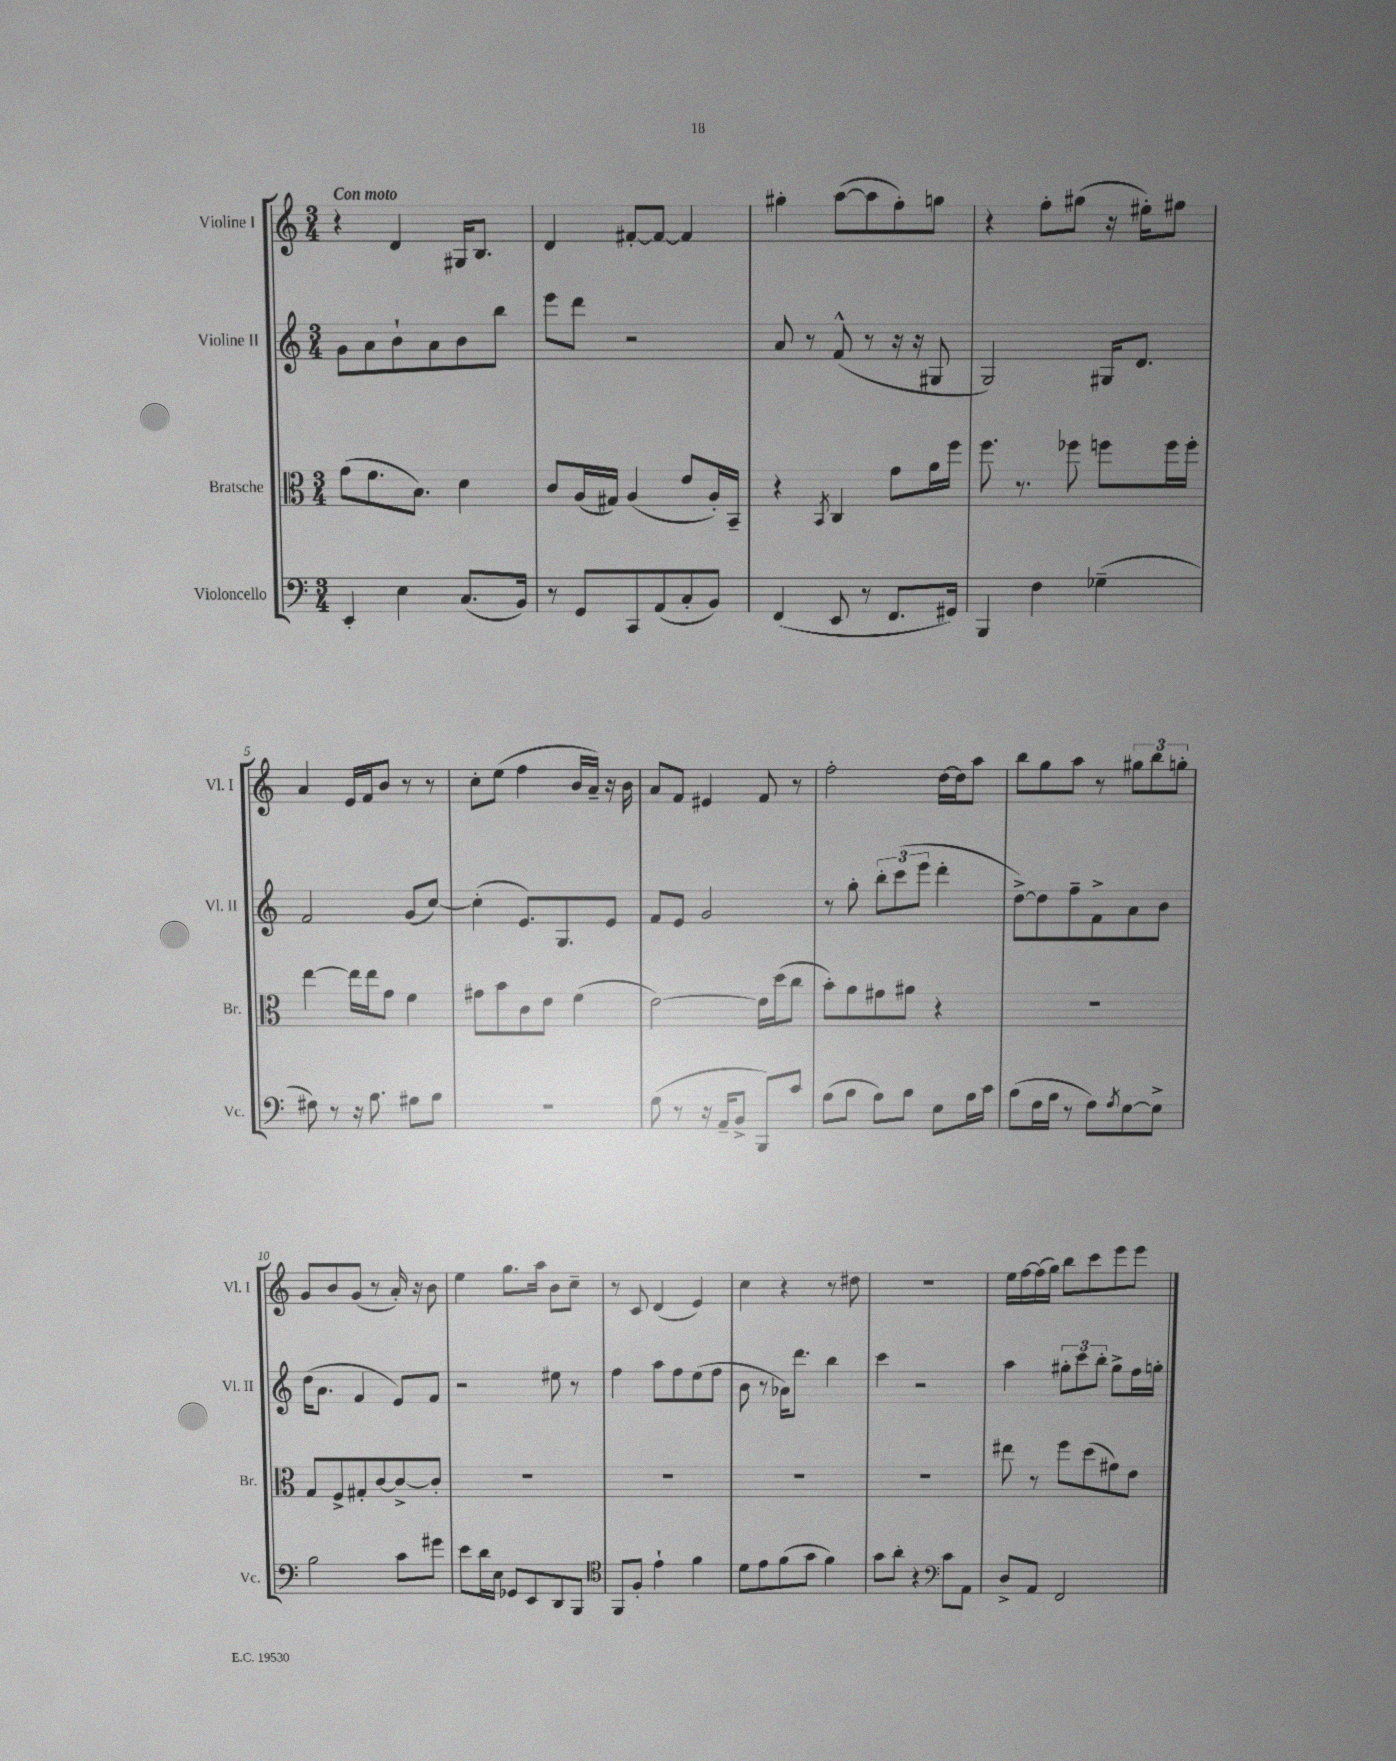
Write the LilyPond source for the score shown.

<<
\new StaffGroup <<
\new Staff = "s0" \with { instrumentName = "Violine I" shortInstrumentName = "Vl. I" } {
    \clef treble \key c \major \numericTimeSignature \time 3/4 \tempo "Con moto"
    r4 d'4 gis16 b8. |
    d'4 fis'8~-. fis'8~ fis'4 |
    gis''4-. a''8~( a''8 f''8-.) g''8 |
    r4 f''8-. gis''8( r16 eis''16-.) fis''8 |
    a'4 e'16 f'16 b'8 r8 r8 |
    c''8-. e''8( f''4 b'16 a'16--) r16 b'16 |
    a'8 f'8 eis'4 f'8 r8 |
    f''2-. d''16~ d''16 a''8 |
    b''8 g''8 a''8 r8 \tuplet 3/2 { gis''8 b''8 g''8-. } |
    g'8 b'8 g'8( r8 a'16-.) r16 b'8 |
    e''4 g''8. a''16 b'8 c''8-- |
    r8 c'8 d'4( e'4) |
    c''4 r4 r8 dis''8 |
    R2. |
    e''16 f''16~ f''16( g''16) b''8 c'''8 e'''8 e'''8 \bar "|." |
}
\new Staff = "s1" \with { instrumentName = "Violine II" shortInstrumentName = "Vl. II" } {
    \clef treble \key c \major \numericTimeSignature \time 3/4
    g'8 a'8 b'8-! a'8 b'8 b''8 |
    e'''8 d'''8 r2 |
    a'8 r8 f'8-^( r8 r16 r16 gis8 |
    g2) gis16 d'8. |
    f'2 g'8( c''8~) |
    c''4-.( e'8.) g8. e'8 |
    f'8 e'8 g'2 |
    r8 g''8-. \tuplet 3/2 { b''8-. c'''8( e'''8 } d'''4-. |
    d''8~->) d''8 f''8-- f'8-> a'8 b'8 |
    d''16( a'8. f'4 e'8) f'8 |
    r2 eis''8 r8 |
    f''4 a''8 f''8 e''8( f''8 |
    b'8 r8 aes'16) d'''8. b''4 |
    c'''4 r2 |
    a''4 \tuplet 3/2 { gis''8-. c'''8 b''8-. } gis''8-> f''16 g''16-. \bar "|." |
}
\new Staff = "s2" \with { instrumentName = "Bratsche" shortInstrumentName = "Br." } {
    \clef alto \key c \major \numericTimeSignature \time 3/4
    g'8( f'8. b8.) d'4 |
    c'8 a16( gis16) a4( e'8 a16-.) b,16-- |
    r4 \acciaccatura { b,8 } c4 g'8 a'16 f''16 |
    f''8. r8. fes''8 f''8 f''16 f''16-. |
    e''4~ e''16 e''16 g'8 f'4 |
    gis'8 b'8 c'8 e'8 f'4( |
    e'2~) e'16 d''16( c''8 |
    b'8-.) a'8 gis'8 ais'8 r4 |
    R2. |
    g8 f8-> gis8-. c'8~ c'8~-> c'8-. |
    R2. |
    R2. |
    R2. |
    R2. |
    eis''8 r8 f''8 d''8( gis'8) e'8 \bar "|." |
}
\new Staff = "s3" \with { instrumentName = "Violoncello" shortInstrumentName = "Vc." } {
    \clef bass \key c \major \numericTimeSignature \time 3/4
    e,4-. e4 c8.( b,16) |
    r8 g,8 c,8 a,8( c8-. b,8) |
    f,4( e,8 r8 f,8. gis,16) |
    b,,4 f4 ges4--( |
    fis8) r8 r16 a8. gis8 a8 |
    R2. |
    g8( r8 r16 a,16-- b,8-> b,,8) c'8 |
    a8( b8 a8) b8 e8 a16 c'16 |
    b8( f16 a16 r8 f8) \acciaccatura { f8 } e8~ e8-> |
    b2 c'8 gis'8 |
    e'8 d'16 e16 ges,8 e,8 d,8 b,,8 |
    \clef tenor f,8 f8-. e'4-! f'4 |
    d'8 e'8 f'8( g'8 f'4) |
    g'8 a'8-. r4 \clef bass c'8 a,8 |
    d8-> a,8 f,2 \bar "|." |
}
>>
>>
